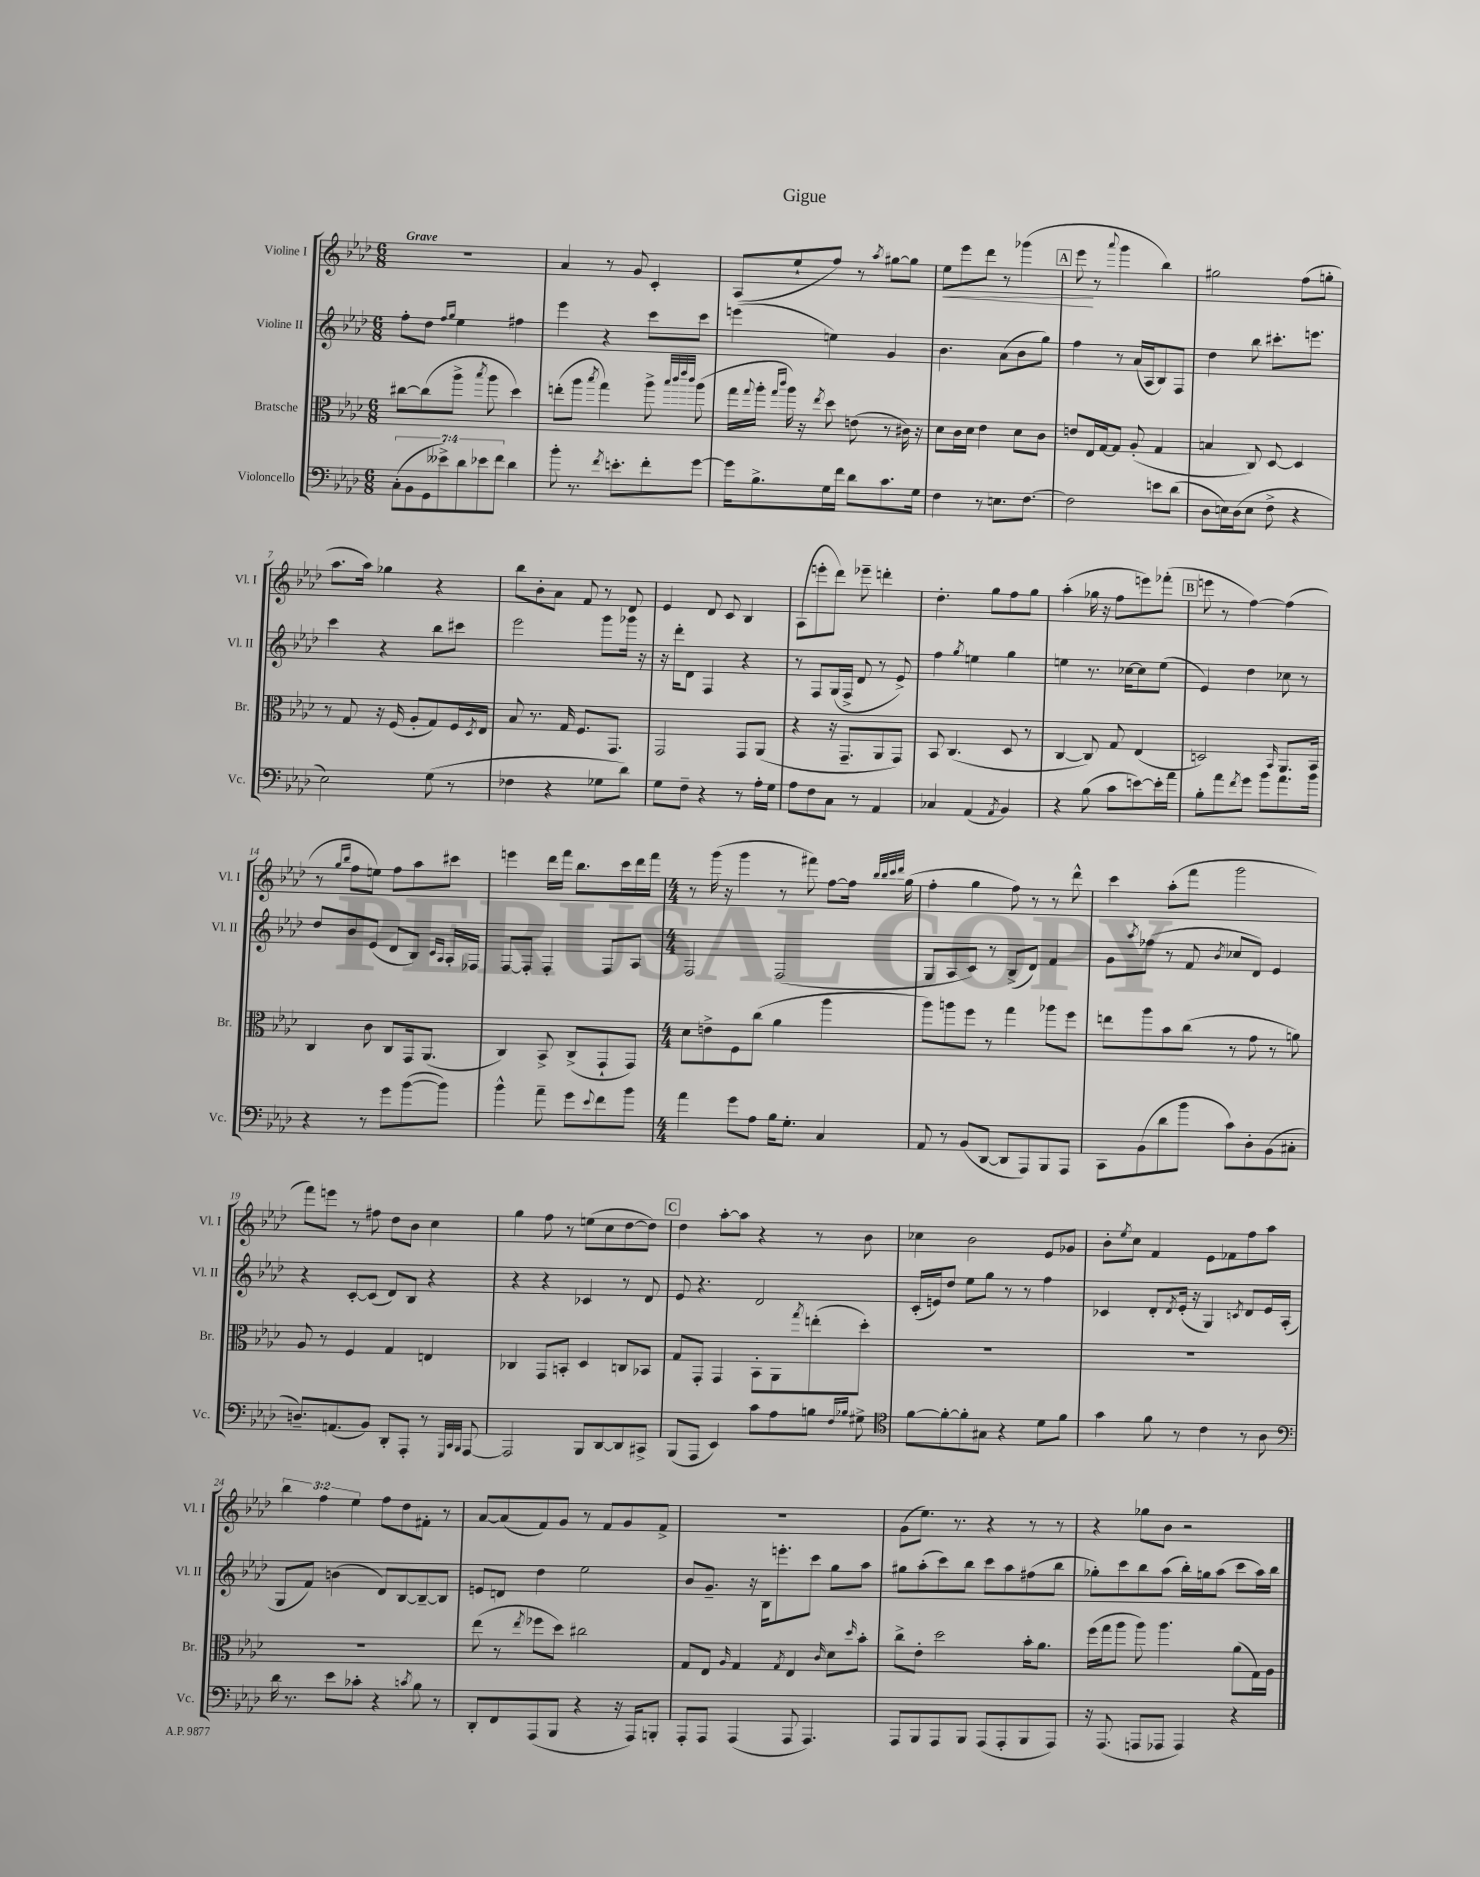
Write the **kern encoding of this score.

**kern	**kern	**kern	**kern
*staff4	*staff3	*staff2	*staff1
*clefF4	*clefC3	*clefG2	*clefG2
*k[b-e-a-d-]	*k[b-e-a-d-]	*k[b-e-a-d-]	*k[b-e-a-d-]
*M6/8	*M6/8	*M6/8	*M6/8
(14C'\L	[8cc#\L	8ff'\L	2.r
14BB-\	.	.	.
.	(8cc#\]	8dd-\J	.
14GG\	.	.	.
14e--^\)	.	.	.
.	.	16qqff/LL	.
.	.	16qqgg/JJ	.
.	8aa-^\J	4ee-\	.
14d-\	.	.	.
14e-\	.	.	.
.	8qbb-/	.	.
.	8aa-\	.	.
14f\J	.	.	.
4d-\	4dd-\)	4ff#\	.
=	=	=	=
8b-'\	(8ee'\L	4eee-\	4a-/
8.r	8aa-\J	.	.
.	8qbb-/	.	.
.	4gg\)	4r	8r
8qf/	.	.	.
8.e'\L	.	.	.
.	.	.	8g/
8f'\	8aa-^\	8ccc\L	4c'/
.	32qqbb-/LLL	.	.
.	32qqccc/	.	.
.	32qqeee-/	.	.
.	32qqccc/JJJ	.	.
[8g\J	(8aa-\	8ccc\J	.
=	=	=	=
16g\]LK	16gg\LL	(4eee\	(8A-/L
.	8qqgg/	.	.
8.B-^\	16aa-'\JJ	.	.
.	16qqgg/LL	.	.
.	16qqccc/JJ	.	.
.	16aa-\)	.	8ee-`/
.	16r	.	.
.	8qee-/	.	.
16G\L	8dd-\	4ee\)	8ff/J)
16f\JJ	.	.	.
8d-\L	(8e\	.	8r
.	.	.	8qaa-/
8.c\	8r	4g/	[8gg#\L
.	16c#\)	.	8gg#\]J
16G\Jk	16r	.	.
=	=	=	=
4F\	8d-\L	4.b-\	8ee-\L
.	16c\L	.	8eee-\
.	16d-\JJ	.	.
8r	4e-\	.	8ddd-\J
8.E\L	.	(8a-\L	8r
.	8d-\L	8b-\	(4ggg-\
[8.F\J	.	.	.
.	8c\J	8gg\J)	.
=	=	=	=
2F\]	8e/L	4ff\	8eee-\
.	16E-/L	.	8r
.	[16G/J	.	.
.	.	.	8qqaaa-/
.	8G/]J	8r	4ggg\
.	(8A-'/	(16a-/LL	.
.	.	16A-/J	.
8e\L	4G/	8B-/)	4bb-\)
(8d-\J	.	8F/J	.
=	=	=	=
8D-\L	4B/	4dd-\	2gg#\
16E\L)	.	.	.
(16D-\J	.	.	.
8E\J	8C/)	8bb-\	.
8F^\	[8D-/	8.ccc#'\L	.
4r	4D-/]	.	(8ff\L
.	.	8.eee\J	.
.	.	.	8gg'\J
=	=	=	=
2E-\)	8r	4ccc\	8.aa-\L
.	8G/	.	.
.	.	.	16aa-\Jk)
.	16r	4r	4gg-\
.	(16F/	.	.
.	8A-'/L	.	.
(8G\	8G/)	8bb-\L	4r
8r	16F/L	8ccc#\J	.
.	8qD-/	.	.
.	16E-/JJ	.	.
=	=	=	=
4F-\	8B-/	2eee-\	8bb-\L
.	8.r	.	8b-'\
4r	.	.	8a-\J
.	16G/	.	.
.	8.F/L	.	8f/
8G-\L	.	8ggg\L	8r
.	8.GG/J	.	.
8d-\J)	.	16ggg-\Jk	8d-/
.	.	16r	.
=	=	=	=
8G\L	2GG/	16r	4e-/
.	.	16ddd-'\LK	.
8F~\J	.	8d-\J	.
4r	.	4F/	8d-/
.	.	.	8c/
8r	8GG/L	4r	4B-/
16A-'\LL	(8AA-/J	.	.
16G\JJ	.	.	.
=	=	=	=
8A-\L	4r	8r	(8A-\L
8F\	.	8F/L	8eee'\
8C\J	16r	(16G/L	8ddd-\J)
.	8.GG~/L	16F^/JJ	.
8r	.	8d-/	8eee-~\
4AA-/	8AA-/	8r	4ddd'\
.	8GG/J)	8e-^/)	.
=	=	=	=
4C-/	8BB-/	4ff\	4.dd-'\
.	(4.C/	.	.
.	.	8qgg/	.
(4AA-/	.	4ee\	.
.	.	.	8gg\L
8qAA-/	.	.	.
4BB-/)	8D-/	4gg\	8ff\
.	8r	.	8gg\J
=	=	=	=
4r	[4C/	4ee\	(4aa-'\
(8B-\	8C/])	8.r	16gg-\
.	.	.	16r
8c\L	8G/	.	8ff\L
.	.	[16cc-\LK	.
[8e\)	(4E-/	8cc-\]	8eee\)
16e'\]L	.	(8ee\J	(8fff-'\J
16a-\JJ	.	.	.
=	=	=	=
8B-'\L	2D/)	4e-/)	8eee\
8a-\	.	.	8r
8qf/	.	.	.
8g\J	.	4dd-\	[4ff\)
8b-\L	.	.	.
.	16qqBB-/	.	.
8.a-\	8.AA-/L	8cc-\	(4ff\]
.	.	8r	.
16b-\Jk	16BB-/Jk	.	.
=	=	=	=
4r	4C/	8dd-/L	8r
.	.	.	16qqgg/LL
.	.	.	16qqbb-/JJ
.	.	8b-/	8ff\L
8r	8c\	(8e-/J	8ee\J)
8g\L	8C/L	8d-/L	8ff\L
([8b-\	16GG/k	8B-/J)	8aa-\
.	(8.AA-/J	.	.
.	.	16qqc/LL	.
.	.	16qqA-/JJ	.
8b-\]J)	.	16A-'/LL	8ccc#\J
.	.	16F-/JJ	.
=	=	=	=
4b-^^\	4C/)	[8F/L	4eee\
.	.	8F'/]J	.
8a-~\	8BB-^/	4F'/	16ddd-\LL
.	.	.	16fff\JJ
8g\L	(8C^/L	.	8.bb-\L
8qqe-/	.	.	.
8f\	8GG`/	8F/L	.
.	.	.	16ccc\L
8b-\J	8GG/J)	8A-/J	16ddd-\
.	.	.	16fff\JJ
=	=	=	=
*M4/4	*M4/4	*M4/4	*M4/4
4a-\	8d-\L	2F/	8r
.	8e^\	.	(16ggg\
.	.	.	16r
8g\L	8F\	.	4ggg\
8A-\J	(8cc\J	.	.
16B-\LK	4a-\	(2F/	8r
8.G'\J	.	.	.
.	.	.	8fff#\)
4C/	4aa-\	.	[8ff\L
.	.	.	16ff\]Jk
.	.	.	32qqbb-/LLL
.	.	.	32qqbb-/
.	.	.	32qqccc/
.	.	.	32qqddd-/JJJ
.	.	.	(16gg\
=	=	=	=
8AA-/	8aa-\L)	8G/L	4ff'\
8r	8aa\	8A-/	.
(8BB-/L	8ff\J	8c/J)	4gg\
[8DD-/J	8r	8r	.
8DD-/]L	4gg\	(8B-^/L	8ff\)
8AAA-/)	.	8d-/J)	8r
8BBB-/	8aa-\L	4f/	8r
8AAA-/J	8ff\J	.	8ddd-^^\
=	=	=	=
8CC\L	8ee\L	8g\L	4ccc\
.	.	8qaa-/	.
(8BB-\	8aa-\	(8ff-\J	.
8d-\	8b-\	8r	(8aa-'\L
8b-\J	(8cc\J	8f/	8fff\J
.	.	8qb-/	.
8c\L)	8r	8cc-/L	2ggg\
8D-'\	8g\	8d-/J)	.
(8BB-\	8r	4e-/	.
8C#'\J	8a\)	.	.
=	=	=	=
8.D~/L)	8A-/	4r	8fff\L)
.	8r	.	8eee\J
(8.AA/	.	.	.
.	4F/	[8c'/L	8r
8BB-/J)	.	(8c/]J	8ff#\
8DD-'/L	4G/	8d-/L)	8dd-\L
8AAA-'/J	.	8B-/J	8b-\J
8r	4E/	4r	4cc\
32qqGGG/LLL	.	.	.
32qqCC/	.	.	.
32qqBBB-/JJJ	.	.	.
[8AAA-/	.	.	.
=	=	=	=
2AAA-/]	4C-/	4r	4gg\
.	8GG/L	4r	8ff\
.	8BB'/J	.	8r
8BBB-/L	4D-/	4c-/	(8ee\L
[8DD-/	.	.	8cc\
8DD-/]	8C/L	8r	[8dd-\
8CC#^/J	8BB-/J	8d-/	8dd-\]J)
=	=	=	=
(8BBB-/L	8G/L	8e-/	4dd-\
8AAA-/J	8GG'/J	4.r	.
4EE-/)	4GG/	.	[8aa-'\L
.	.	.	8aa-\]J
8c\L	8BB-'\L	2d-/	4r
8A-\	8AA-\	.	.
.	8qgg/	.	.
8B\J	(8ee'\	.	8r
16qqF/LL	.	.	.
16qqB-/JJ	.	.	.
8G#^\	8dd-'\J)	.	8b-\
=	=	=	=
*clefC4	*	*	*
[8f\L	1r	(16c'/LL	4cc-\
.	.	16e/J)	.
8f'\_	.	8dd-/J	.
8f'\]	.	8ee-\L	2b-\
8G#\J	.	8gg\J	.
4r	.	8r	.
.	.	8r	.
8d-\L	.	4ff\	8e-/L
8f\J	.	.	8g-/J
=	=	=	=
4g\	1r	4c-/	8b-'\L
.	.	.	8qee-/
.	.	.	8cc\J
8f\	.	8d-'/L	4f/
.	.	8qd-/	.
8r	.	(16e-'/Jk	.
.	.	16r	.
4c\	.	4G/)	8e-\L
.	.	.	8f-\
.	.	8qc/	.
8r	.	8d-/L	8ff\
8A-\	.	16e-/L	8aa-\J
.	.	(16A-'/JJ	.
=	=	=	=
*clefF4	*	*	*
16d-\	1r	8G/L	6bb-\
8.r	.	.	.
.	.	8f/J)	.
.	.	.	6ff\
8e-\L	.	(4b\	.
.	.	.	6ee-\
8c-'\J	.	.	.
4r	.	8d-/L)	8ff\L
.	.	[8B-/	8dd-\
8qc/	.	.	.
8B-\	.	8B-~/_	8f#'\J
8r	.	8B-/]J	8r
=	=	=	=
8DD-'/L	(8ee-\	8e/L	[8a-/L
8FF/	8r	8d/J	(8a-/]
.	8qee-/	.	.
(8AAA-/	8ff-\L	4dd-\	8f/)
8BBB-/J	8dd-\J)	.	8g/J
4r	2cc#\	2ee-\	8r
.	.	.	8f/L
16r	.	.	8g/
16AAA-/LK)	.	.	.
8BBB'/J	.	.	8f^/J
=	=	=	=
8AAA-'/L	8G/L	8b-/L	1r
8AAA-/J	8E-/J	8.g~/J	.
.	16qqA-/	.	.
(4AAA-/	4G/	.	.
.	.	16r	.
.	.	16B-\LK	.
.	.	8.eee'\	.
.	8qG/	.	.
8AAA-/	4E-/	.	.
4.AAA-/)	.	8ccc\J	.
.	16qqc/	.	.
.	8d-\L	8gg\L	.
.	16qqdd-/	.	.
.	8b-'\J	8aa-\J	.
=	=	=	=
8AAA-/L	8cc^\L	8gg#\L	(8g\L
8BBB-/	8e-'\J	(8aa-'\	8.ee-\J)
8AAA-/	2dd-\	8ccc\)	.
.	.	.	8.r
8BBB-/J	.	8bb-\J	.
(8AAA-/L	.	8ccc\L	4r
8AAA-'/	.	8aa-\	.
8BBB-/	16b-'\LK	(8ff#\	8r
.	8.a-\J	.	.
8AAA-/J)	.	8bb-\J	8r
=	=	=	=
16r	(16ff\LL	8gg-'\L)	4r
(8.AAA-/	16gg\J	.	.
.	8aa-\J	8ccc\	.
8AAA/L	8aa-\)	8bb-\	8gg-\L
8AAA-/J	4.aa-\	(8aa-\J	8b-\J
4AAA-/)	.	16bb-'\LL)	2r
.	.	16gg\J	.
.	.	(8aa-\J	.
4r	(8a-\L	8ccc\L	.
.	16G\L)	16aa-\L)	.
.	16A-\JJ	16bb-\JJ	.
==	==	==	==
*-	*-	*-	*-
